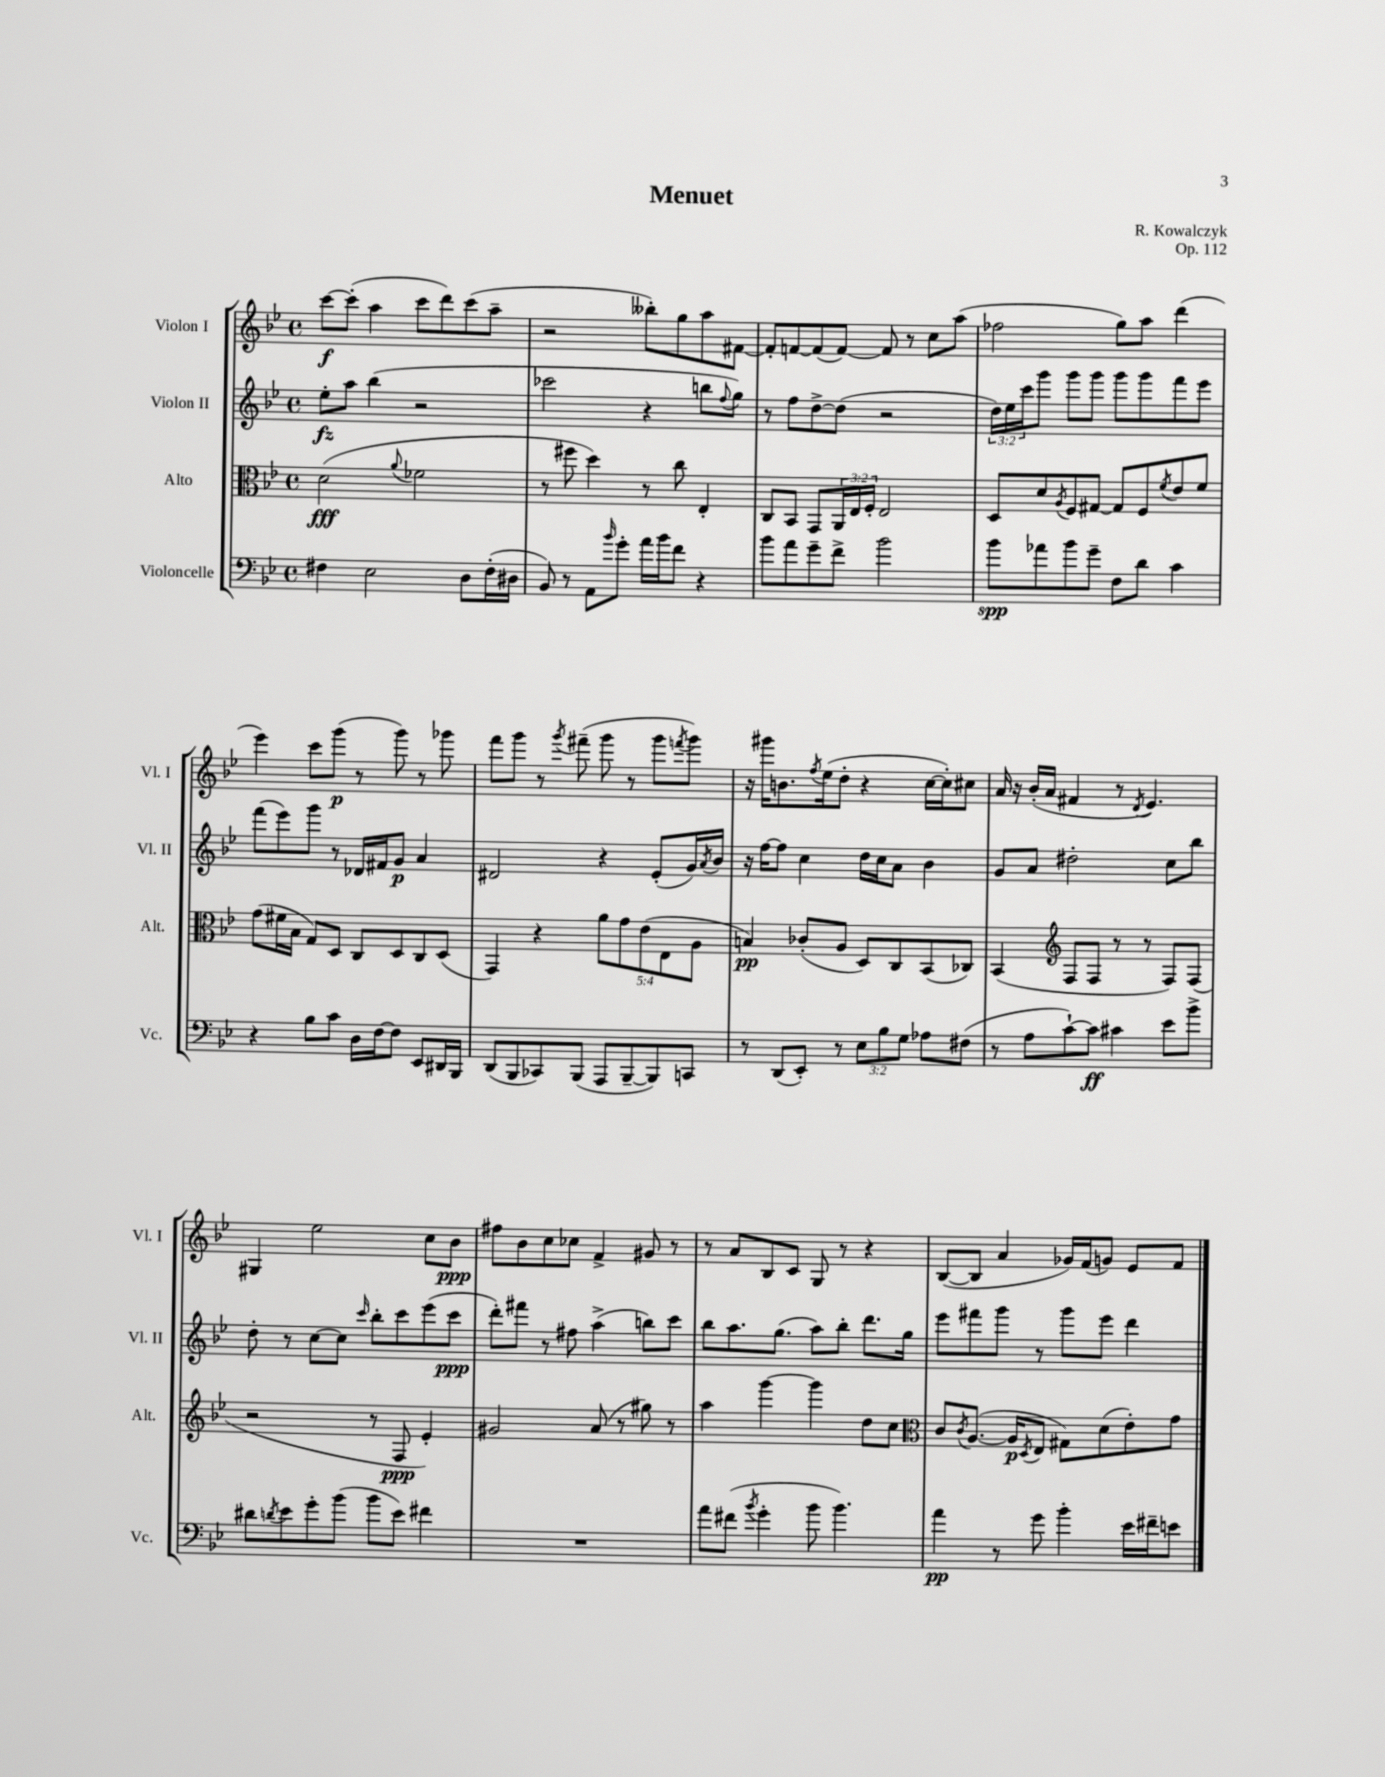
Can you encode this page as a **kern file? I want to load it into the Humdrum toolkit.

**kern	**kern	**kern	**kern
*staff4	*staff3	*staff2	*staff1
*clefF4	*clefC3	*clefG2	*clefG2
*k[b-e-]	*k[b-e-]	*k[b-e-]	*k[b-e-]
*M4/4	*M4/4	*M4/4	*M4/4
*met(c)	*met(c)	*met(c)	*met(c)
4F#	(2d	8ee-'	[8ccc
.	.	8aa	(8ccc']
2E-	.	(4bb-	4aa
.	8qqa	.	.
.	2f-	2r	8ccc
.	.	.	8ddd)
8D	.	.	(8ccc
(16F#'	.	.	8aa~
16D#	.	.	.
=	=	=	=
8BB-)	8r	2ccc-	2r
8r	8ff#	.	.
8AA	4dd)	.	.
16qqb-	.	.	.
8g'	.	.	.
16a	8r	4r	8bb--')
16b-	.	.	.
8f	8cc	.	8gg
4r	4E-'	8bb	8aa
.	.	8qqff	.
.	.	8gg)	[8f#
=	=	=	=
8b-	8C	8r	8f#']
8a	8BB-	8ff	[8f
8g~	8GG	[8dd^	(8f]
8f^	24AA	(8dd]	[8f)
.	24E-	.	.
.	24F'	.	.
2b-	2E-	2r	8f]
.	.	.	8r
.	.	.	8cc
.	.	.	(8aa
=	=	=	=
8b-	8D	24dd)	2ff-
.	.	24ee-	.
.	.	24ccc	.
8a-	8d	8ggg	.
.	8qA	.	.
8b-	8F	8ggg	.
8g~	[8G#	8ggg	.
8F	8G#]	8ggg	8gg)
8d	8F	8ggg	8aa
.	8qf	.	.
4c	8e-	8fff	(4ddd
.	8f	8eee-	.
=	=	=	=
4r	(8g	(8fff	4eee-)
.	16f#	8eee-)	.
.	16B-	.	.
8B-	8G)	8ggg	8ccc
8c	8D	8r	(8ggg
16D	8C	16d-	8r
[16F	.	16f#	.
8F]	8D	8g	8ggg)
8EE-	8C	4a	8r
16DD#	(8D	.	8ggg-
16BBB-	.	.	.
=	=	=	=
(8DD	4GG)	2d#	8fff
8BBB-	.	.	8ggg
8CC-)	4r	.	8r
.	.	.	8qggg
(8BBB-	.	.	(8fff#~
8AAA	10a	4r	8ggg
.	10g	.	.
[8BBB-~	.	.	8r
.	(10e-	.	.
8BBB-])	.	(8e-'	8ggg
.	10E-	.	.
.	.	.	8qfff
8CC	.	16g)	8ggg)
.	10A	.	.
.	.	8qa	.
.	.	16b-	.
=	=	=	=
8r	4B)	16r	16r
.	.	[16ff	16ggg#
(8DD	.	8ff]	8.b
8EE-')	(8c-'	4cc	.
.	.	.	8qff
.	.	.	(16ee-
8r	8A	.	8dd'
12E-	8D)	16dd	4r
.	.	16cc	.
12B-	.	.	.
.	8C	8a	.
12G	.	.	.
8A-	(8BB-	4b-	[16cc
.	.	.	16cc'])
(8F#	8C-)	.	8cc#
=	=	=	=
8r	(4BB-	8g	16a
.	.	.	16r
8A	.	8a	(16b-'
.	.	.	16a
*	*clefG2	*	*
[8c`)	8F	2dd#'	4f#
8c]	8F	.	.
4c#	8r	.	8r
.	.	.	8qd
.	8r	.	4.e-)
8e-	8F)	8cc	.
8b-^	(8F	8bb-	.
=	=	=	=
8d#	2r	8dd'	4G#
8qd	.	.	.
8e-	.	8r	.
8g'	.	[8cc	2ee-
(8b-	.	8cc]	.
.	.	16qqccc	.
8b-	8r	8bb-'	.
8e-)	8F	8ccc	.
4f#	4e-')	(8eee-	8cc
.	.	8ccc	8b-
=	=	=	=
1r	2g#	8ddd')	8ff#
.	.	8fff#	8b-
.	.	8r	8cc
.	.	8ff#	8cc-
.	(8a	(4aa^	4f^
.	8r	.	.
.	8gg#)	8bb)	8g#
.	8r	8ccc	8r
=	=	=	=
8a	4aa	8bb-	8r
(8f#	.	8.aa	8a
8qb-	.	.	.
4g'	[4ggg	.	8B-
.	.	(8.gg	.
.	.	.	8c
8b-	4ggg]	8aa)	8G
4.b-)	.	8bb-'	8r
.	8dd	8.ddd	4r
.	8cc	.	.
.	.	16gg	.
=	=	=	=
*	*clefC3	*	*
4a	8c	8eee-	([8B-
.	8qc	.	.
.	([8.A	8fff#	8B-]
8r	.	8ggg	4a
.	16A]	.	.
.	8qD	.	.
8g	8E-	8r	.
4b-'	8G#)	8ggg	16g-)
.	.	.	(16f
.	(8d	8eee-	8g)
16e-	8e-')	4ddd	8e-
16f#~	.	.	.
8e	8g	.	8f
==	==	==	==
*-	*-	*-	*-
